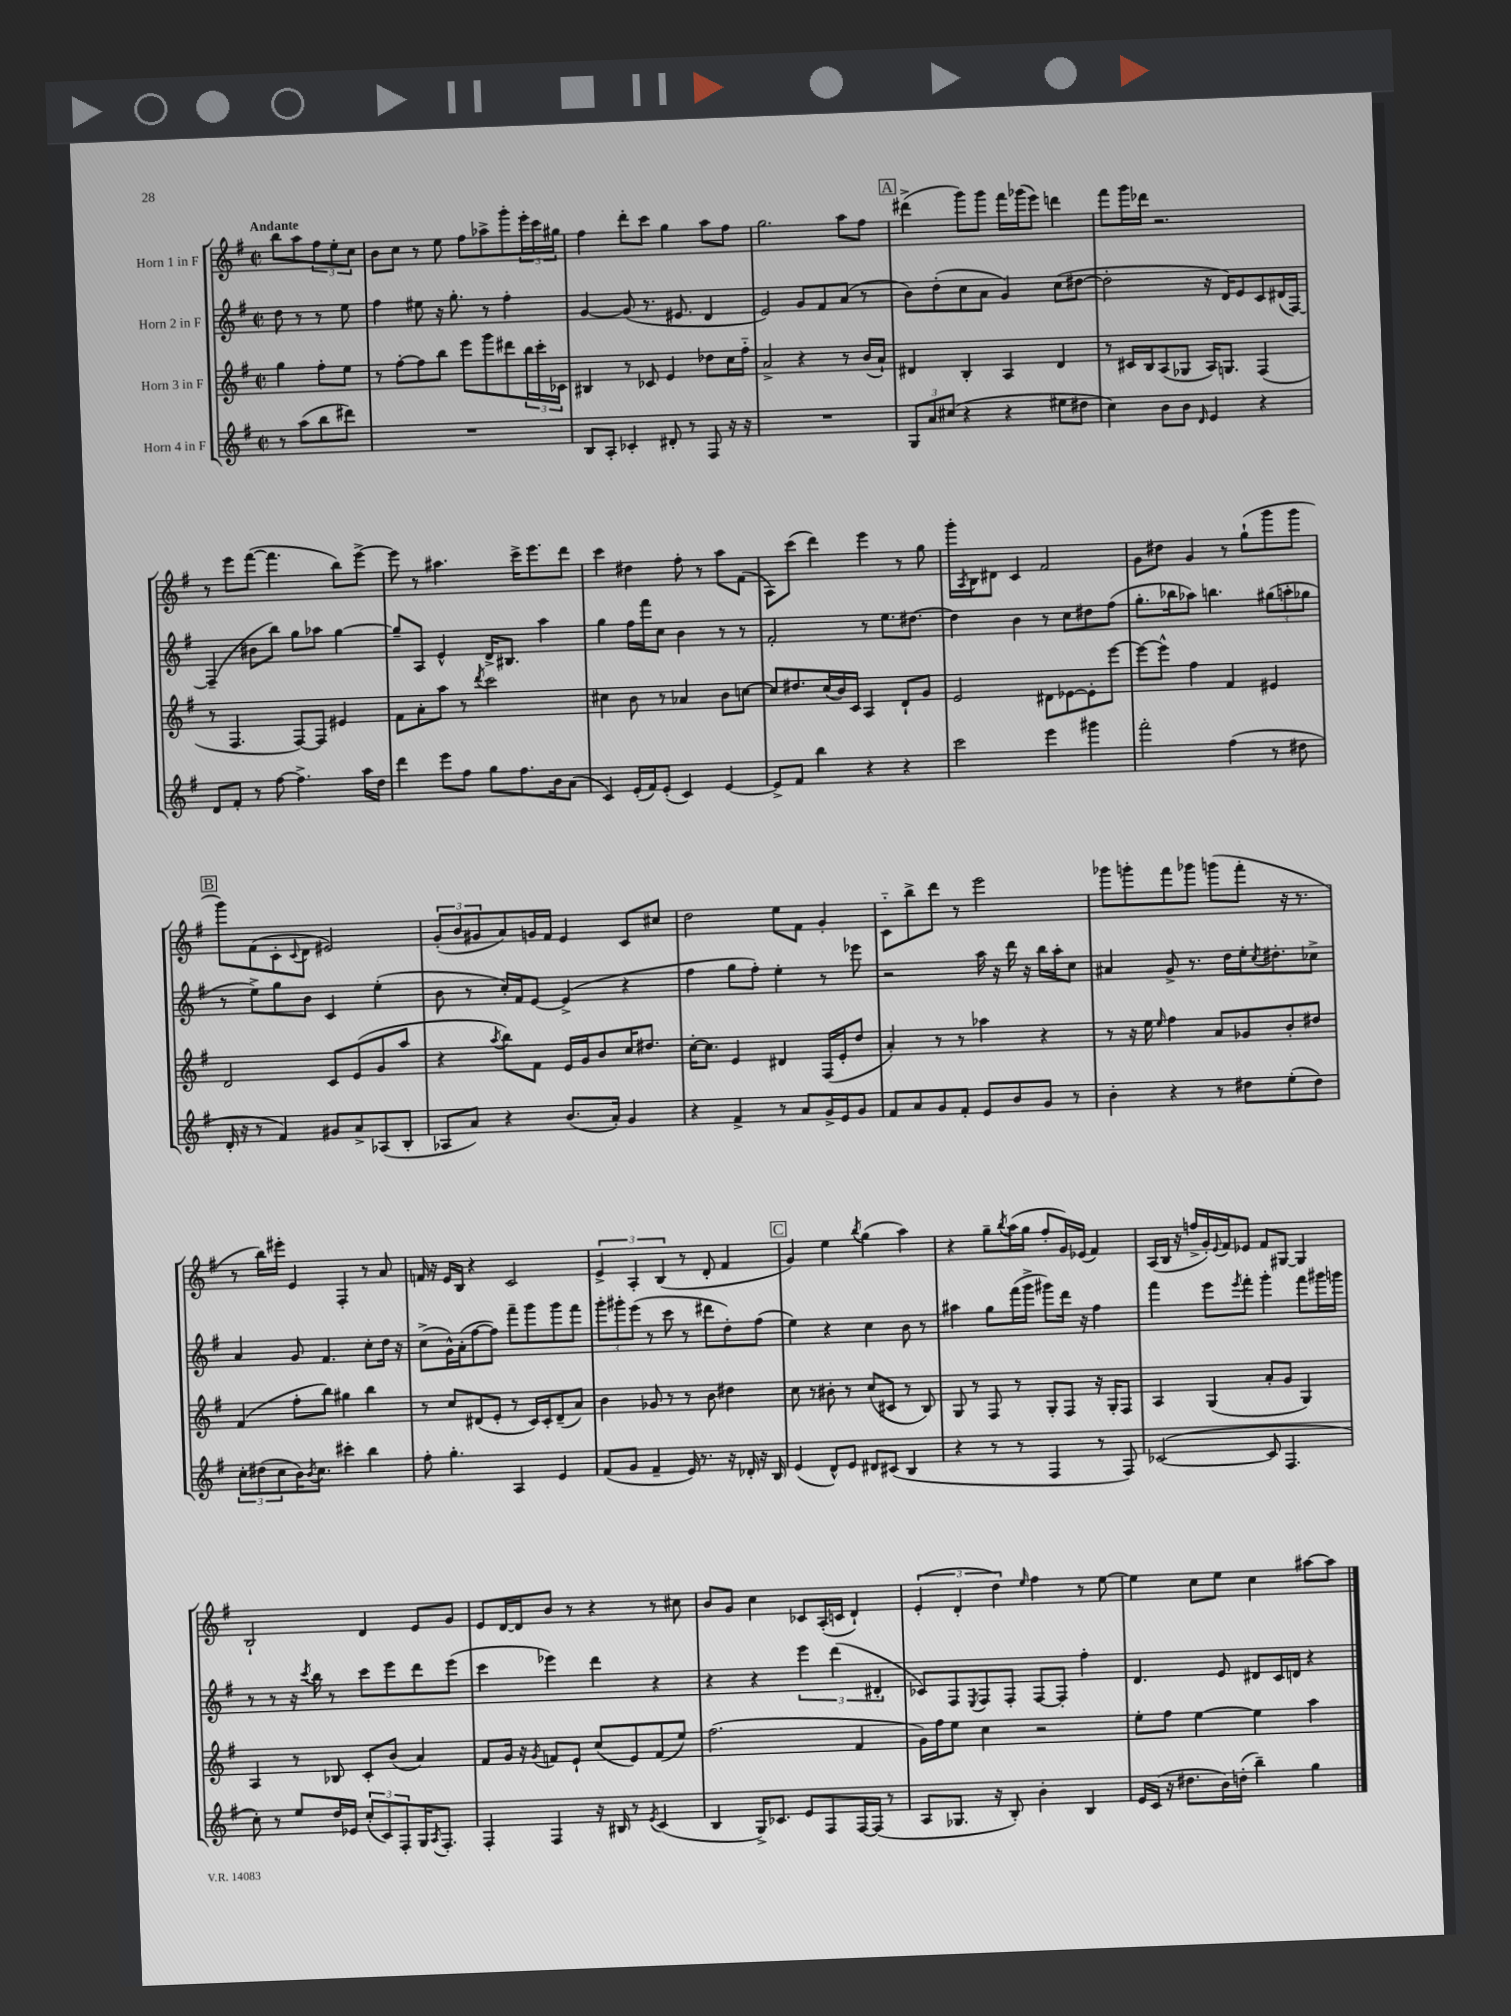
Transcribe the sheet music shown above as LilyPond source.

<<
\new StaffGroup <<
\new Staff = "s0" \with { instrumentName = "Horn 1 in F" } {
    \clef treble \key g \major \defaultTimeSignature \time 2/2 \partial 2 \tempo "Andante"
    b''8 a''8 \tuplet 3/2 { fis''8 e''8-. c''8 } |
    b'8 c''8 r8 e''8 fis''8 aes''8-> g'''8-. \tuplet 3/2 { e'''16-. c'''16 gis''16 } |
    fis''4 d'''8-. c'''8 g''4 a''8 fis''8 |
    g''2. a''8 fis''8 |
    \mark \markup { \box "A" } dis'''4->( g'''8) g'''8 fis'''16 ges'''16( e'''8) d'''4 |
    fis'''8 g'''16 des'''16 r2. |
    r8 e'''8 fis'''8~( fis'''4. b''8) e'''8~-> |
    e'''8 r8 ais''4. c'''16-> e'''8. d'''8 |
    c'''4 dis''4 fis''8-. r8 a''8 fis'8( |
    a8) c'''8( d'''4) e'''4 r8 g''8 |
    g'''16-. \acciaccatura { a8 } b16 dis'8 c'4 fis'2 |
    g'8 dis''8 g'4 r8 g''8-!( g'''8 g'''8 |
    \mark \markup { \box "B" } g'''8) fis'8( c'8-. \appoggiatura { c'8 } d'8 eis'2) |
    \tuplet 3/2 { g'8-.( b'8 gis'8 } a'8) g'16 fis'16 e'4 c'8 cis''8 |
    d''2 e''8 fis'8 g'4-. |
    c'8-_ b''8-> d'''8 r8 e'''2 |
    ges'''8 g'''8-. fis'''8 ges'''8 g'''8( fis'''8-. r16 r8. |
    r8 b''16) eis'''16-. e'4 fis4-. r8 a'8 |
    f'16 r16 e'16 b16 r4 c'2 |
    \tuplet 3/2 { e'4-> a4-. b4( } r8 d'8-. fis'4 |
    \mark \markup { \box "C" } g'4) e''4 \acciaccatura { b''8 } g''4( a''4) |
    r4 g''8-- \acciaccatura { b''8 } a''16( g''16 fis''8-. g'16) ees'16( fis'4) |
    a16( b16 r16 f''16-> g'16-.) \appoggiatura { e'8 } fis'16 ees'8 fis'8 gis8~ gis4 |
    b2-! d'4 e'8 g'8 |
    e'8 d'16~ d'16 b'8 r8 r4 r8 cis''8 |
    b'8 g'8 c''4 ces'8 a16-.( c'16 d'4-!) |
    \tuplet 3/2 { e'4-.( d'4-. d''4) } \grace { e''16 } fis''4 r8 e''8~ |
    e''4 c''8 e''8 c''4 ais''8~ ais''8 \bar "|." |
}
\new Staff = "s1" \with { instrumentName = "Horn 2 in F" } {
    \clef treble \key g \major \defaultTimeSignature \time 2/2 \partial 2
    d''8 r8 r8 e''8 |
    fis''4 eis''8 r16 g''8.-. r8 fis''4-. |
    g'4~ g'8( r8. eis'8. d'4 |
    e'2) g'8 fis'8 a'8( r8 |
    \mark \markup { \box "A" } b'8) d''8-.( c''8 a'8 g'4) c''8( dis''8~ |
    dis''2-. r16 d'16) e'8 c'8 dis'16( fis16~) |
    fis4--( bis'8 b''8) g''8 aes''8 g''4~ |
    g''8-- a8 e'4-^ d'16-> bis8. a''4 |
    g''4 fis''16 fis'''16 c''8 b'4 r8 r8 |
    fis'2-. r8 e''8. dis''8.~ |
    dis''4 b'4 r8 c''8 dis''8 fis''8( |
    g''8.-. bes''16 aes''8) b''4. \tuplet 3/2 { gis''8( a''8-. ges''8 } |
    \mark \markup { \box "B" } r8 e''8->) g''8 b'8 c'4 e''4-.( |
    b'8 r8 c''16-.) fis'16 e'8~ e'4->( r4 |
    fis''4 g''8 fis''8-.) e''4-. r8 ees'''8 |
    r2 a''16 r16 d'''16 r16 b''16 a''16-. c''8 |
    ais'4 g'8-> r8. d''16 e''16-. \acciaccatura { c''8 } dis''8.-. ces''8-> |
    a'4 g'8 fis'4. c''8-. d''16 r16 |
    c''8->( g'16-^) a'16-.( fis''8~ fis''8) fis'''8-- g'''8 g'''8 fis'''8 |
    \tuplet 3/2 { g'''8-. gis'''8-. e'''8( } r8 c'''8 r8 dis'''8 d''8-.) fis''8( |
    \mark \markup { \box "C" } e''4) r4 c''4 b'8 r8 |
    ais''4 g''8 fis'''16( g'''16-> gis'''8) d'''16 r16 fis''4 |
    fis'''4 e'''8 \acciaccatura { e'''8 } fis'''8-. g'''4-. fis'''8 gis'''16 g'''16 |
    r8 r8 r16 \acciaccatura { c'''8 } b''16 r8 c'''8 e'''8 d'''8 e'''8( |
    c'''4 ees'''4) d'''4 r4 |
    r4 r4 \tuplet 3/2 { e'''4 d'''4( dis'4-. } |
    ces'8) fis8 \acciaccatura { e8 } fis8 fis8-. fis8~ fis8-. fis''4-. |
    d'4. e'8 dis'8 c'16 d'16 r4 \bar "|." |
}
\new Staff = "s2" \with { instrumentName = "Horn 3 in F" } {
    \clef treble \key g \major \defaultTimeSignature \time 2/2 \partial 2
    g''4 fis''8-. e''8 |
    r8 fis''8~-. fis''8 b''8 e'''8 g'''8 dis'''8 \tuplet 3/2 { b''16 c'''16-. ces'16 } |
    bis4 r8 ces'8 e'4 des''8 c''16 fis''16-_ |
    a'2-> r4 r8 b'16( a'16-!) |
    \mark \markup { \box "A" } dis'4 b4-. a4 dis'4 |
    r8 cis'16 b16 a8( ges8 a16) g8. fis4( |
    r8 fis4. fis8~) fis8 eis'4 |
    fis'8 a'8-. a''8 r8 \acciaccatura { d'''8 } c'''2 |
    cis''4 b'8 r8 aes'4 b'8 c''8~ |
    c''8 dis''8. c''16( b'16) c'16 a4 d'8-! g'8 |
    e'2 dis'8 ees'8~ ees'8-. e'''8~ |
    e'''8~ e'''8-^ fis''4 fis'4 eis'4 |
    \mark \markup { \box "B" } d'2 c'8 e'8( g'8 a''8 |
    r4 \acciaccatura { a''8 } b''8) fis'8 e'16 g'16 b'8 c''16 dis''8. |
    c''16~-. c''8. e'4 dis'4 fis16( e'16-. d''8 |
    a'4-.) r8 r8 aes''4 r4 |
    r8 r16 e''16 \grace { e''16 } fis''4 a'8 ges'8 b'8-. dis''8 |
    fis'4( fis''8-. b''8) gis''4 b''4 |
    r8 c''8 dis'8( e'8-. r8 c'16) c'16-. dis'8--( a'8) |
    b'4 ges'8 r8 r8 b'8 dis''4 |
    \mark \markup { \box "C" } c''8 r8 bis'8-. r8 c''8( cis'8 r8 b8) |
    g8 r8 fis8 r8 g8-. fis8 r16 g16-. fis8 |
    a4 g4( a'8-. g'8 g4) |
    a4 r8 bes8 c'8-. b'8( a'4) |
    fis'8 g'16 r16 \acciaccatura { g'8 } f'8 e'8-! c''8( e'8) f'8( e''8) |
    fis''2.( fis'4 |
    g'16) fis''16 e''8 c''4 r2 |
    e''8-. fis''8 e''4~ e''4 a''4 \bar "|." |
}
\new Staff = "s3" \with { instrumentName = "Horn 4 in F" } {
    \clef treble \key g \major \defaultTimeSignature \time 2/2 \partial 2
    r8 a''8( b''8 dis'''8) |
    R1 |
    b8 a8-. ces'4-. dis'8-. r8 fis8 r16 r16 |
    R1 |
    \mark \markup { \box "A" } \tuplet 3/2 { g8 a'8 cis''8( } r4 r4 eis''8 dis''8 |
    c''4) b'8 b'8 \grace { d'16 } e'4 r4 |
    d'8 fis'8-. r8 fis''8~ fis''4.-> a''16 d''16 |
    d'''4 e'''8 fis''8 g''8 fis''8. b'16 a'8( |
    c'4) e'16-.( fis'16) e'8-.( c'4) e'4~ |
    e'8-> fis'8 b''4 r4 r4 |
    c'''2 e'''4 gis'''4 |
    fis'''2-. fis''4( r8 dis''8 |
    \mark \markup { \box "B" } d'16-. r16 r8 fis'4) gis'8 a'8-> aes8( b8-. |
    aes8 a'8) r4 b'8.( a'16-.) g'4 |
    r4 fis'4-> r8 a'8 g'16-> e'16 g'8 |
    fis'8 a'8 g'8 fis'8-. e'8 b'8 g'8 r8 |
    b'4-. r4 r8 dis''8 e''8-.( dis''8) |
    \tuplet 3/2 { c''8-. dis''8( c''8 } b'16) \acciaccatura { b'8 } c''8. cis'''4-. b''4 |
    fis''8-. g''4.-. a4 e'4 |
    fis'8( g'8 fis'4-- e'16) r8. r16 des'16-. r16 b16 |
    \mark \markup { \box "C" } e'4( d'8-^) e'8 dis'8 cis'8( b4 |
    r4 r8 r8 fis4 r8 fis8) |
    ces'2~( ces'8 fis4. |
    c''8-.) r8 e''8 d''16 ees'16 \tuplet 3/2 { c''8-.( c'8) fis8-. } g16 \acciaccatura { a8 } fis8.-. |
    fis4-. fis4 r16 bis16 r8 \acciaccatura { e'8 } c'4( |
    b4 g16->) ces'8. e'8 fis8 fis16~ fis16( r8 |
    a8 ges8. r16 b8-.) b'4-. b4 |
    e'16 c'16( r16 dis''8. b'16) d''16-.( b''4--) g''4 \bar "|." |
}
>>
>>
